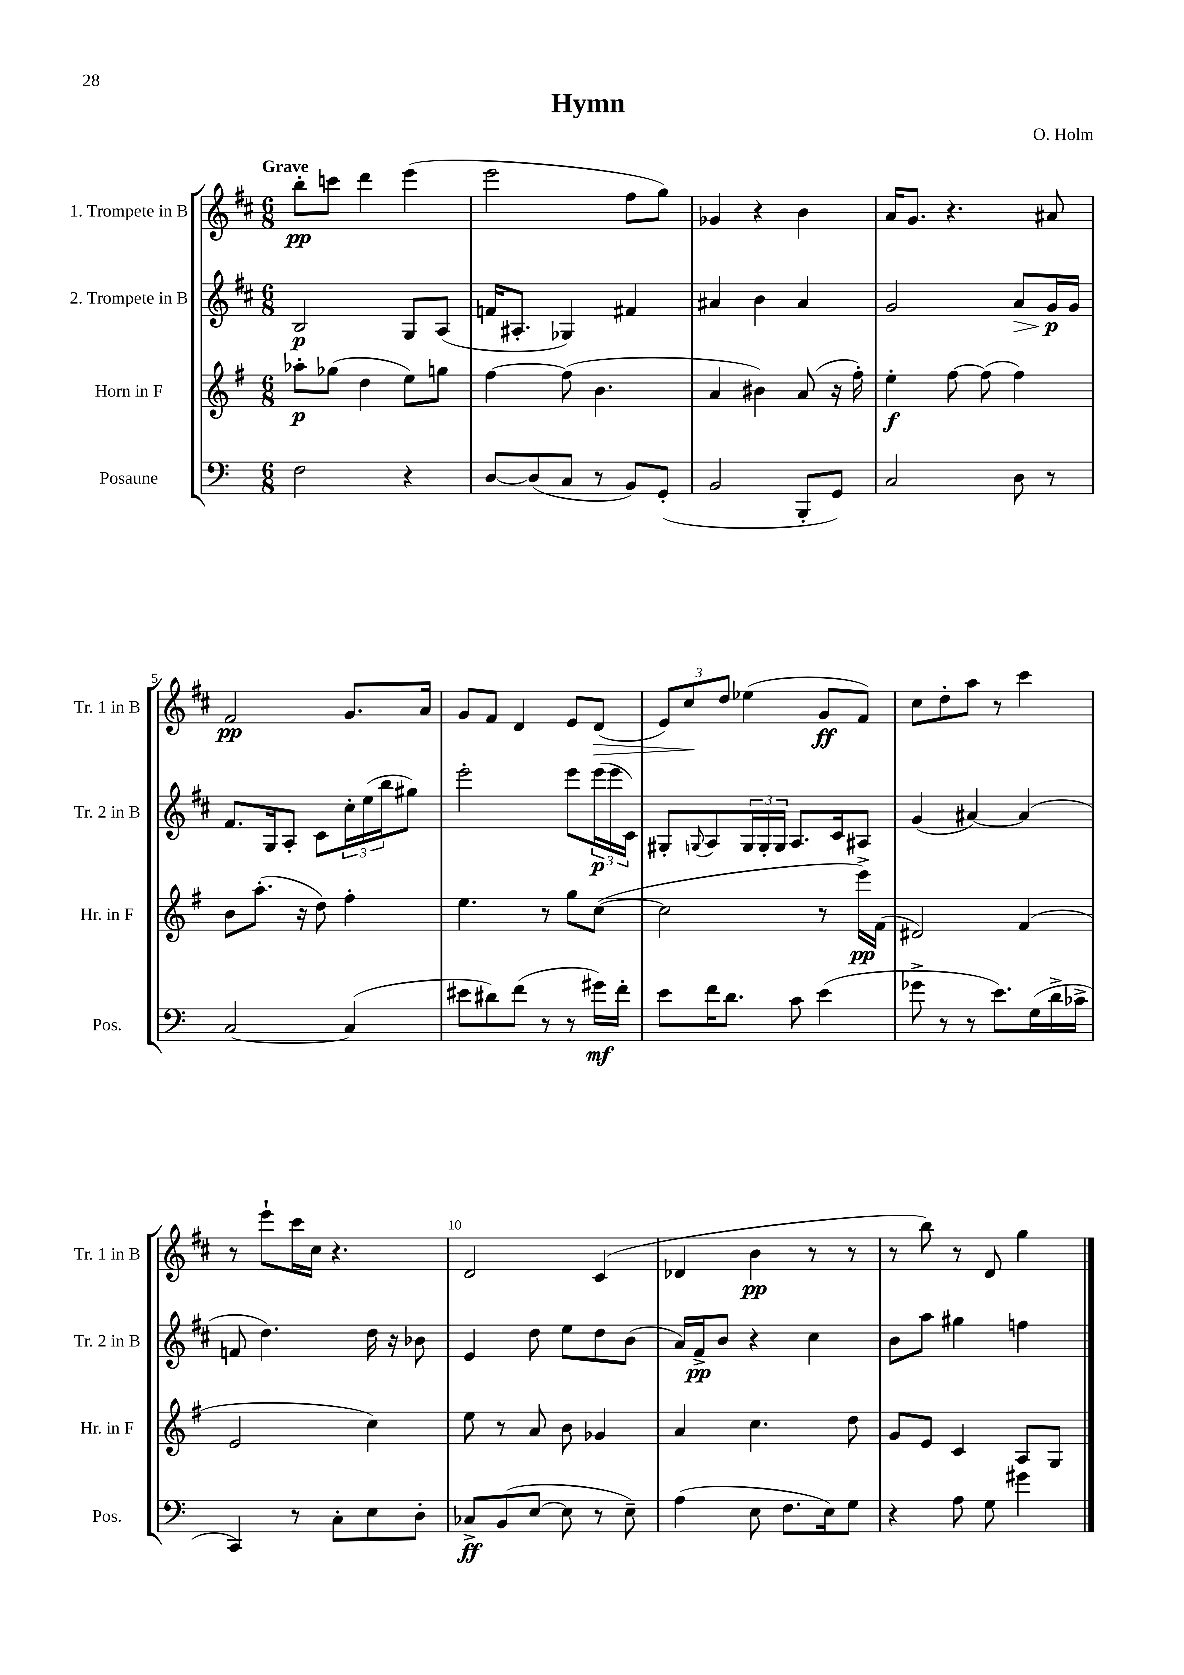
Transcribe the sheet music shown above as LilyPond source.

\header { title = "Hymn" composer = "O. Holm" }
<<
\new StaffGroup <<
\new Staff = "s0" \with { instrumentName = "1. Trompete in B" shortInstrumentName = "Tr. 1 in B" } {
    \clef treble \key d \major \numericTimeSignature \time 6/8 \tempo "Grave"
    b''8-.\pp c'''8 d'''4 e'''4( |
    e'''2 fis''8 g''8) |
    ges'4 r4 b'4 |
    a'16 g'8. r4. ais'8 |
    fis'2\pp g'8. a'16 |
    g'8 fis'8 d'4 e'8 d'8\>( |
    \tuplet 3/2 { e'8) cis''8\! d''8 } ees''4( g'8\ff fis'8) |
    cis''8 d''8-. a''8 r8 cis'''4 |
    r8 e'''8-! cis'''16 cis''16 r4. |
    d'2 cis'4( |
    des'4 b'4\pp r8 r8 |
    r8 b''8) r8 d'8 g''4 \bar "|." |
}
\new Staff = "s1" \with { instrumentName = "2. Trompete in B" shortInstrumentName = "Tr. 2 in B" } {
    \clef treble \key d \major \numericTimeSignature \time 6/8
    b2\p g8 a8( |
    f'16 ais8.-. ges4) fis'4 |
    ais'4 b'4 ais'4 |
    g'2 a'8\> g'16\p\! g'16 |
    fis'8. g16 a8-. cis'8 \tuplet 3/2 { cis''16-. e''16( b''16 } gis''8) |
    e'''2-. e'''8 \tuplet 3/2 { e'''16\p( e'''16 cis'16) } |
    gis8-. \appoggiatura { g8 } a8 \tuplet 3/2 { g16 g16-. g16 } a8. cis'16 ais8 |
    g'4( ais'4~) ais'4( |
    f'8 d''4.) d''16 r16 bes'8 |
    e'4 d''8 e''8 d''8 b'8( |
    a'16) fis'16->\pp b'8 r4 cis''4 |
    b'8 a''8 gis''4 f''4 \bar "|." |
}
\new Staff = "s2" \with { instrumentName = "Horn in F" shortInstrumentName = "Hr. in F" } {
    \clef treble \key g \major \numericTimeSignature \time 6/8
    aes''8-.\p ges''8( d''4 e''8) g''8 |
    fis''4~ fis''8( b'4. |
    a'4 bis'4) a'8( r16 fis''16-.) |
    e''4-.\f fis''8~ fis''8( fis''4) |
    b'8 a''8.-.( r16 d''8) fis''4-. |
    e''4. r8 g''8 c''8~( |
    c''2 r8 e'''16->\pp) fis'16( |
    dis'2) fis'4( |
    e'2 c''4) |
    e''8 r8 a'8 b'8 ges'4 |
    a'4 c''4. d''8 |
    g'8 e'8 c'4 a8 g8 \bar "|." |
}
\new Staff = "s3" \with { instrumentName = "Posaune" shortInstrumentName = "Pos." } {
    \clef bass \key c \major \numericTimeSignature \time 6/8
    f2 r4 |
    d8~ d8( c8 r8 b,8) g,8-.( |
    b,2 b,,8-. g,8) |
    c2 d8 r8 |
    c2~ c4( |
    eis'8 dis'8) f'8( r8 r8 gis'16\mf) f'16-. |
    e'8 f'16 d'8. c'8 e'4( |
    ges'8-> r8 r8 e'8.) g16( d'16-> ces'16-> |
    c,4) r8 c8-. e8 d8-. |
    ces8->\ff b,8( e8~ e8 r8 e8--) |
    a4( e8 f8. e16) g8 |
    r4 a8 g8 gis'4 \bar "|." |
}
>>
>>
\layout { \context { \Score \override BarNumber.break-visibility = ##(#f #t #t) barNumberVisibility = #(every-nth-bar-number-visible 5) } }
